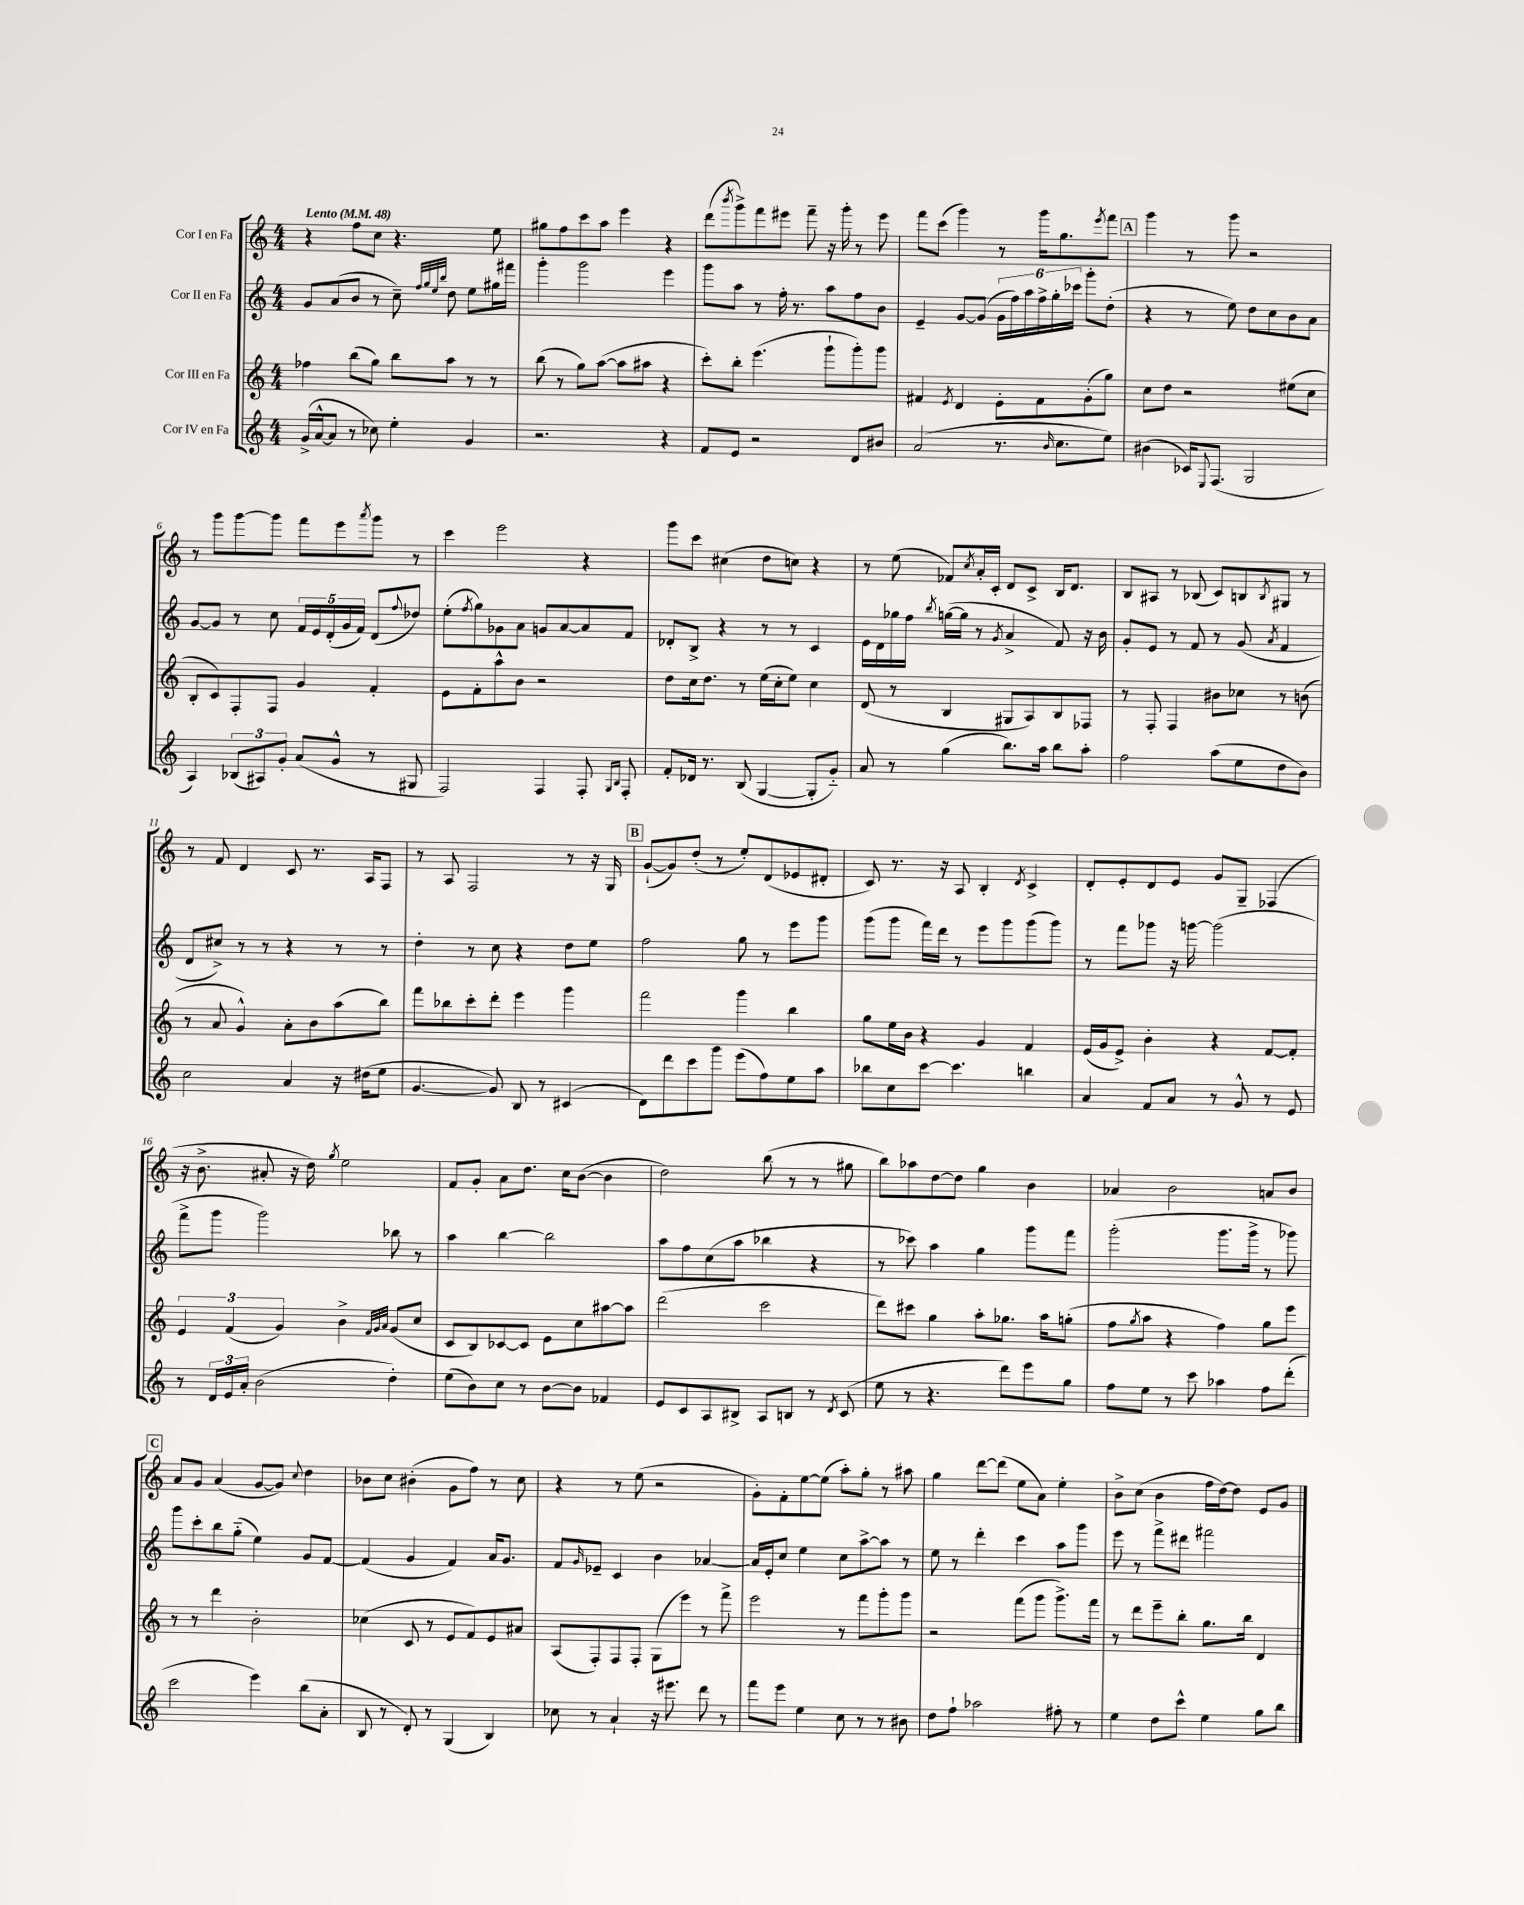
<<
\new StaffGroup <<
\new Staff = "s0" \with { instrumentName = "Cor I en Fa" } {
    \clef treble \key c \major \numericTimeSignature \time 4/4 \tempo "Lento" 4 = 48
    r4 f''8 c''8 r4. e''8 |
    gis''8 f''8 c'''8 a''8 e'''4 r4 |
    d'''8( \acciaccatura { b'''8 } g'''8->) f'''8 eis'''8 f'''8-- r16 g'''16-. r8 eis'''8 |
    f'''8 c'''8( g'''4) r8 g'''16 g''8. \acciaccatura { e'''8 } f'''8 |
    \mark \markup { \box "A" } g'''4 r8 g'''8 r2 |
    r8 g'''8 g'''8~ g'''8 f'''8 e'''8 \acciaccatura { a'''8 } g'''8 r8 |
    c'''4 e'''2 r4 |
    g'''8 c'''8 cis''4( d''8 c''8) r4 |
    r8 e''8( fes'8) \acciaccatura { c''8 } a'16-. c'16-. d'8 c'8-> b16 d'8. |
    b8 ais8 r8 bes8( c'8) b8 \acciaccatura { b8 } gis8 r8 |
    r8 f'8 d'4 c'8 r8. a16 f8 |
    r8 a8 f2 r8 r16 g16 |
    \mark \markup { \box "B" } g'8~-!( g'8) d''8-.( r8 e''8-.) d'8( ees'8 dis'8-. |
    c'8) r8. r16 a8 b4-. \acciaccatura { d'8 } c'4-> |
    d'8-. e'8-. d'8 e'8 g'8 g8-- fes4( |
    r16 b'8.-> ais'8-. r16 d''16) \acciaccatura { g''8 } e''2 |
    f'8 g'8-. a'8 d''8. c''16 b'8~( b'4 |
    d''2) b''8( r8 r8 gis''8 |
    b''8) aes''8 d''8~ d''8 g''4 b'4 |
    aes'4 b'2 a'8 b'8 |
    \mark \markup { \box "C" } a'8 g'8 a'4( g'8~ g'8) \appoggiatura { c''8 } d''4 |
    bes'8 c''8 bis'4-.( g'8 f''8) r8 c''8 |
    r4 r8 e''8( r2 |
    g'8-.) f'8-. e''8~ e''8( a''8-.) g''8-. r8 ais''8 |
    g''4 d'''8~ d'''8( e''8 a'8) e''4-. |
    b'8-> c''8( b'4 f''16 d''16~) d''8 e'8 g'8 \bar "|." |
}
\new Staff = "s1" \with { instrumentName = "Cor II en Fa" } {
    \clef treble \key c \major \numericTimeSignature \time 4/4
    g'8 a'8( b'8 r8 c''8--) \grace { f''32 g''32 e''32 b''32 } d''8 e''8 gis''16 fis'''16 |
    g'''4-. g'''2 e'''4 |
    g'''8 a''8 r8 f''16-. r8. a''8 f''8 b'8 |
    e'4-- g'8~ g'8( \tuplet 6/4 { g'16 f''16) a''16 f''16-> g''16-. ces'''16 } g'''8-. d''8-.( |
    \mark \markup { \box "A" } r4 r8 e''8) d''8 c''8 b'8 a'8 |
    g'8~ g'8 r8 c''8 \tuplet 5/4 { f'16 e'16 d'16-.( g'16 f'16) } d'8( \appoggiatura { f''8 } des''8) |
    e''8-.( \acciaccatura { f''8 } g''8) ges'8 a'8 g'8 a'8~ a'8 f'8 |
    des'8-. b8-> r4 r8 r8 c'4 |
    e'16 d'16 ges''16 f''16 \acciaccatura { b''8 } g''16~( g''16 r8 \acciaccatura { g'8 } a'4-> f'8) r16 b'16 |
    g'8-. e'8 r8 f'8 r8 g'8( \acciaccatura { a'8 } f'4 |
    d'8 cis''8->) r8 r8 r4 r8 r8 |
    d''4-. r8 c''8 r4 d''8 e''8 |
    \mark \markup { \box "B" } f''2 g''8 r8 e'''8 g'''8 |
    g'''8( g'''8 f'''16) d'''16 r8 e'''8 g'''8 g'''8( g'''8) |
    r8 f'''8 ges'''8 r16 g'''16~ g'''2( |
    f'''8-> g'''8 g'''2) bes''8 r8 |
    a''4 b''4~ b''2 |
    a''8 f''8 c''8( a''8 bes''4 r4 |
    r8 ces'''8) a''4 g''4 g'''8 f'''8 |
    g'''2-.( g'''8. g'''16-> r8 ges'''8) |
    \mark \markup { \box "C" } g'''8 c'''8-. b''8 g''8-_( e''4) g'8 f'8~ |
    f'4( g'4 f'4) a'16 g'8. |
    f'8 \grace { g'16 } ees'8-- c'4 b'4 aes'4~ |
    aes'16 e'16-. c''8 e''4 c''8 a''8~-> a''8 r8 |
    e''8 r8 d'''4-. c'''4 a''8 g'''8 |
    e'''8 r8 f'''8-> dis'''8 fis'''2 \bar "|." |
}
\new Staff = "s2" \with { instrumentName = "Cor III en Fa" } {
    \clef treble \key c \major \numericTimeSignature \time 4/4
    fes''4 b''8( g''8) b''8 a''8 r8 r8 |
    b''8( r8 g''8) a''8~( a''8 ais''8 r4 |
    c'''8-.) b''8-. e'''4.( g'''8-! g'''8-.) g'''8 |
    fis'4 \acciaccatura { e'8 } d'4 e'8-. fis'8 g'8-.( g''8) |
    \mark \markup { \box "A" } c''8 d''8 r2 eis''8( c''8 |
    b8-. c'8) f8-. f8 g'4 f'4-. |
    e'8 f'8-. a''8-^ b'8 r2 |
    d''8 c''16 d''8. r8 e''16( c''16-. e''8) c''4 |
    d'8( r8 b4 gis8 a8) b8 fes8 |
    r8 f8-. f4 bis'8 ces''8 r8 b'8( |
    r8 a'8 g'4-^) a'8-. b'8 a''8( b''8) |
    f'''8 bes''8 c'''8-. d'''8-. e'''4 g'''4 |
    \mark \markup { \box "B" } f'''2 g'''4 b''4 |
    g''8 e''16 b'16 r4 g'4 f'4 |
    e'16( g'16 e'8->) b'4-. r4 f'8~ f'8-. |
    \tuplet 3/2 { e'4 f'4( g'4) } b'4-> \grace { f'32 g'32 a'32 } g'8( c''8 |
    c'8 b8) ces'8~ ces'8 e'8 c''8 ais''8~ ais''8 |
    d'''2( c'''2 |
    d'''8) cis'''8 g''4 a''8-. ges''8. a''16 g''8-.( |
    f''8 \acciaccatura { g''8 } a''8 r4 f''4) g''8 e'''8 |
    \mark \markup { \box "C" } r8 r8 d'''4 b'2-. |
    ces''4( c'8 r8 e'8 f'8) e'8 ais'8 |
    a8( f8-.) f8 f8-. g8( e'''8) r8 f'''8-> |
    e'''2 r8 f'''8 g'''8-. g'''8 |
    r2 f'''8( g'''8 g'''8.->) f'''16 |
    r8 d'''8 e'''8-- b''8-. g''8. b''16 d'4 \bar "|." |
}
\new Staff = "s3" \with { instrumentName = "Cor IV en Fa" } {
    \clef treble \key c \major \numericTimeSignature \time 4/4
    g'16->( a'16~-^ a'8 r8 ces''8) e''4-. g'4 |
    r2. r4 |
    f'8 e'8 r2 d'8 bis'8 |
    a'2( r8. \grace { b'16 } c''8. e''8) |
    \mark \markup { \box "A" } bis'4( ces'16) \appoggiatura { e8 } f8.( g2 |
    a4) \tuplet 3/2 { bes8( ais8) g'8-. } a'8( g'8-^ r8 gis8 |
    f2) f4 f8-. \grace { g16 b16 } f8-. |
    f'8-. des'16 r8. b8( g4~ g8-. g'8-_) |
    a'8 r8 g''4( b''8.) a''16 b''8 a''8-. |
    f''2 a''8( e''8 d''8 b'8) |
    c''2 a'4 r16 dis''16( e''8 |
    g'4.~ g'8) b8 r8 cis'4( |
    \mark \markup { \box "B" } d'8) d'''8 c'''8 g'''8 e'''8( f''8) e''8 a''8 |
    bes''8 c''8 c'''8~ c'''4. b''4 |
    a'4 f'8 a'8 r8 g'8-^ r8 e'8 |
    r8 \tuplet 3/2 { d'16 e'16 a'16-. } b'2( d''4-.) |
    e''8( b'8) c''8 r8 b'8~ b'8 fes'4 |
    e'8 c'8 a8 bis8-> a8 b8 r8 \acciaccatura { d'8 } c'8( |
    e''8 r8 r4. d'''8) e'''8 g''8 |
    f''8 e''8 r8 c'''8 aes''4 f''8 d'''8-.( |
    \mark \markup { \box "C" } c'''2 e'''4) b''8( a'8-. |
    b8 r8 d'8-.) r8 g4( b4) |
    ces''8 r8 a'4-! r16 eis'''8. d'''8 r8 |
    f'''8 e'''8 e''4 c''8 r8 r8 bis'8 |
    d''8 f''8-! aes''2 fis''8-. r8 |
    e''4 d''8 c'''8-^ e''4 g''8 b''8 \bar "|." |
}
>>
>>
